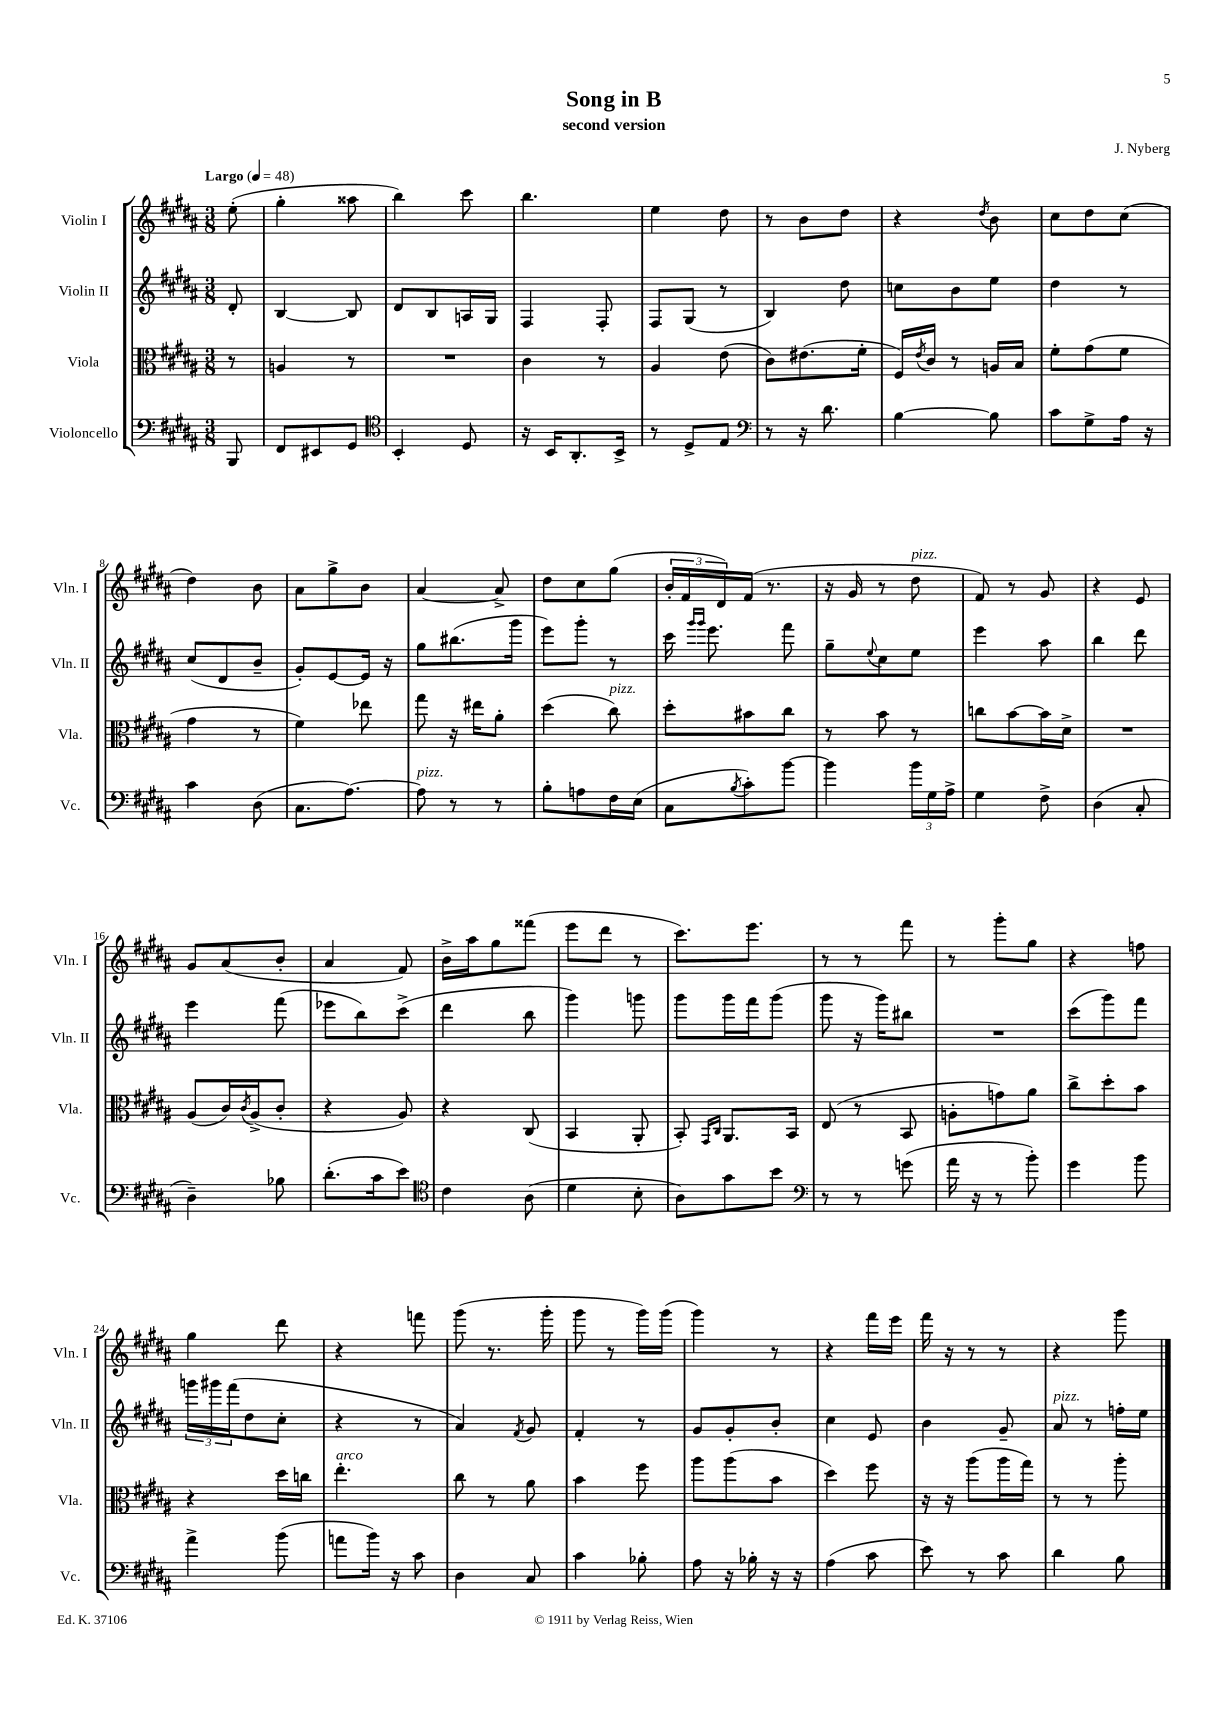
\header { title = "Song in B" composer = "J. Nyberg" subtitle = "second version" }
<<
\new StaffGroup <<
\new Staff = "s0" \with { instrumentName = "Violin I" shortInstrumentName = "Vln. I" } {
    \clef treble \key b \major \numericTimeSignature \time 3/8 \partial 8 \tempo "Largo" 4 = 48
    e''8-.( |
    gis''4-. aisis''8 |
    b''4) cis'''8 |
    b''4. |
    e''4 dis''8 |
    r8 b'8 dis''8 |
    r4 \acciaccatura { dis''8 } b'8 |
    cis''8 dis''8 cis''8( |
    dis''4) b'8 |
    ais'8 gis''8-> b'8 |
    ais'4~ ais'8-> |
    dis''8 cis''8 gis''8( |
    \tuplet 3/2 { b'16-. fis'16 dis'16) } fis'16( r8. |
    r16 gis'16 r8 dis''8^\markup { \italic "pizz." } |
    fis'8) r8 gis'8 |
    r4 e'8 |
    gis'8 ais'8( b'8-. |
    ais'4 fis'8) |
    b'16-> ais''16 gis''8 fisis'''8( |
    e'''8 dis'''8 r8 |
    cis'''8.) e'''8. |
    r8 r8 fis'''8 |
    r8 gis'''8-. gis''8 |
    r4 f''8 |
    gis''4 dis'''8 |
    r4 f'''8 |
    gis'''8( r8. gis'''16-. |
    gis'''8 r8 gis'''16) gis'''16( |
    gis'''4) r8 |
    r4 fis'''16 e'''16 |
    fis'''16 r16 r8 r8 |
    r4 gis'''8 \bar "|." |
}
\new Staff = "s1" \with { instrumentName = "Violin II" shortInstrumentName = "Vln. II" } {
    \clef treble \key b \major \numericTimeSignature \time 3/8 \partial 8
    dis'8-. |
    b4~ b8 |
    dis'8 b8 a16 gis16 |
    fis4 fis8-. |
    fis8 gis8( r8 |
    b4) dis''8 |
    c''8 b'8 e''8 |
    dis''4 r8 |
    cis''8( dis'8 b'8-- |
    gis'8-.) e'8~ e'16 r16 |
    gis''8 bis''8.( gis'''16 |
    e'''8) gis'''8-. r8 |
    cis'''16 \grace { gis'''16 gis'''16 } e'''8. fis'''8 |
    gis''8-- \appoggiatura { e''8 } cis''8 e''8 |
    e'''4 ais''8 |
    b''4 dis'''8 |
    e'''4 fis'''8( |
    ees'''8 b''8) cis'''8->( |
    dis'''4 b''8 |
    gis'''4) g'''8 |
    gis'''8 gis'''16 fis'''16 gis'''8( |
    gis'''8 r16 gis'''16) bis''8 |
    R4. |
    cis'''8( gis'''8) fis'''8 |
    \tuplet 3/2 { g'''16 gis'''16 fis'''16( } dis''8 cis''8-. |
    r4 r8 |
    ais'4) \acciaccatura { fis'8 } gis'8 |
    fis'4-. r8 |
    gis'8 gis'8-. b'8-. |
    cis''4 e'8 |
    b'4 gis'8-- |
    ais'8^\markup { \italic "pizz." } r8 f''16-. e''16 \bar "|." |
}
\new Staff = "s2" \with { instrumentName = "Viola" shortInstrumentName = "Vla." } {
    \clef alto \key b \major \numericTimeSignature \time 3/8 \partial 8
    r8 |
    a4 r8 |
    R4. |
    cis'4 r8 |
    ais4 e'8( |
    cis'8) eis'8.( fis'16-. |
    fis16) \acciaccatura { e'8 } cis'16 r8 a16 b16 |
    fis'8-. gis'8( fis'8 |
    gis'4 r8 |
    fis'4) ees''8 |
    gis''8 r16 eis''16 ais'8-. |
    dis''4( cis''8^\markup { \italic "pizz." }) |
    dis''8-. bis'8 cis''8 |
    r8 b'8 r8 |
    c''8 b'8~ b'16 dis'16-> |
    R4. |
    ais8( cis'16) \acciaccatura { cis'8 } ais16->( cis'8-. |
    r4 ais8) |
    r4 cis8( |
    b,4 ais,8-. |
    b,8-.) \grace { gis,16 cis16 } ais,8. b,16 |
    e8( r8 b,8 |
    a8-. g'8) ais'8 |
    cis''8-> dis''8-. b'8 |
    r4 dis''16 c''16 |
    e''4.-.^\markup { \italic "arco" } |
    cis''8 r8 ais'8 |
    b'4 fis''8 |
    ais''8 ais''8( b'8 |
    dis''4) fis''8 |
    r16 r16 ais''8( ais''16 gis''16) |
    r8 r8 ais''8-. \bar "|." |
}
\new Staff = "s3" \with { instrumentName = "Violoncello" shortInstrumentName = "Vc." } {
    \clef bass \key b \major \numericTimeSignature \time 3/8 \partial 8
    b,,8 |
    fis,8 eis,8 gis,8 |
    \clef tenor b,4-. dis8 |
    r16 b,16 ais,8.-. b,16-> |
    r8 dis8-> e8 |
    \clef bass r8 r16 dis'8. |
    b4~ b8 |
    cis'8 gis8-> ais16 r16 |
    cis'4 dis8( |
    cis8. ais8.~) |
    ais8^\markup { \italic "pizz." } r8 r8 |
    b8-. a8 fis16 e16( |
    cis8 \acciaccatura { b8 } cis'8-.) b'8~ |
    b'4 \tuplet 3/2 { b'16 gis16 ais16-> } |
    gis4 fis8-> |
    dis4( cis8-. |
    dis4--) bes8 |
    dis'8.-.( cis'16 e'8) |
    \clef tenor cis'4 ais8( |
    dis'4 b8-. |
    ais8) gis'8 b'8 |
    \clef bass r8 r8 g'8( |
    ais'16 r16 r8 b'8-.) |
    gis'4 b'8 |
    ais'4-> b'8( |
    a'8 b'16) r16 cis'8 |
    dis4 cis8 |
    cis'4 bes8-. |
    ais8 r16 bes16-. r16 r16 |
    ais4( cis'8 |
    e'8) r8 cis'8 |
    dis'4 b8 \bar "|." |
}
>>
>>
